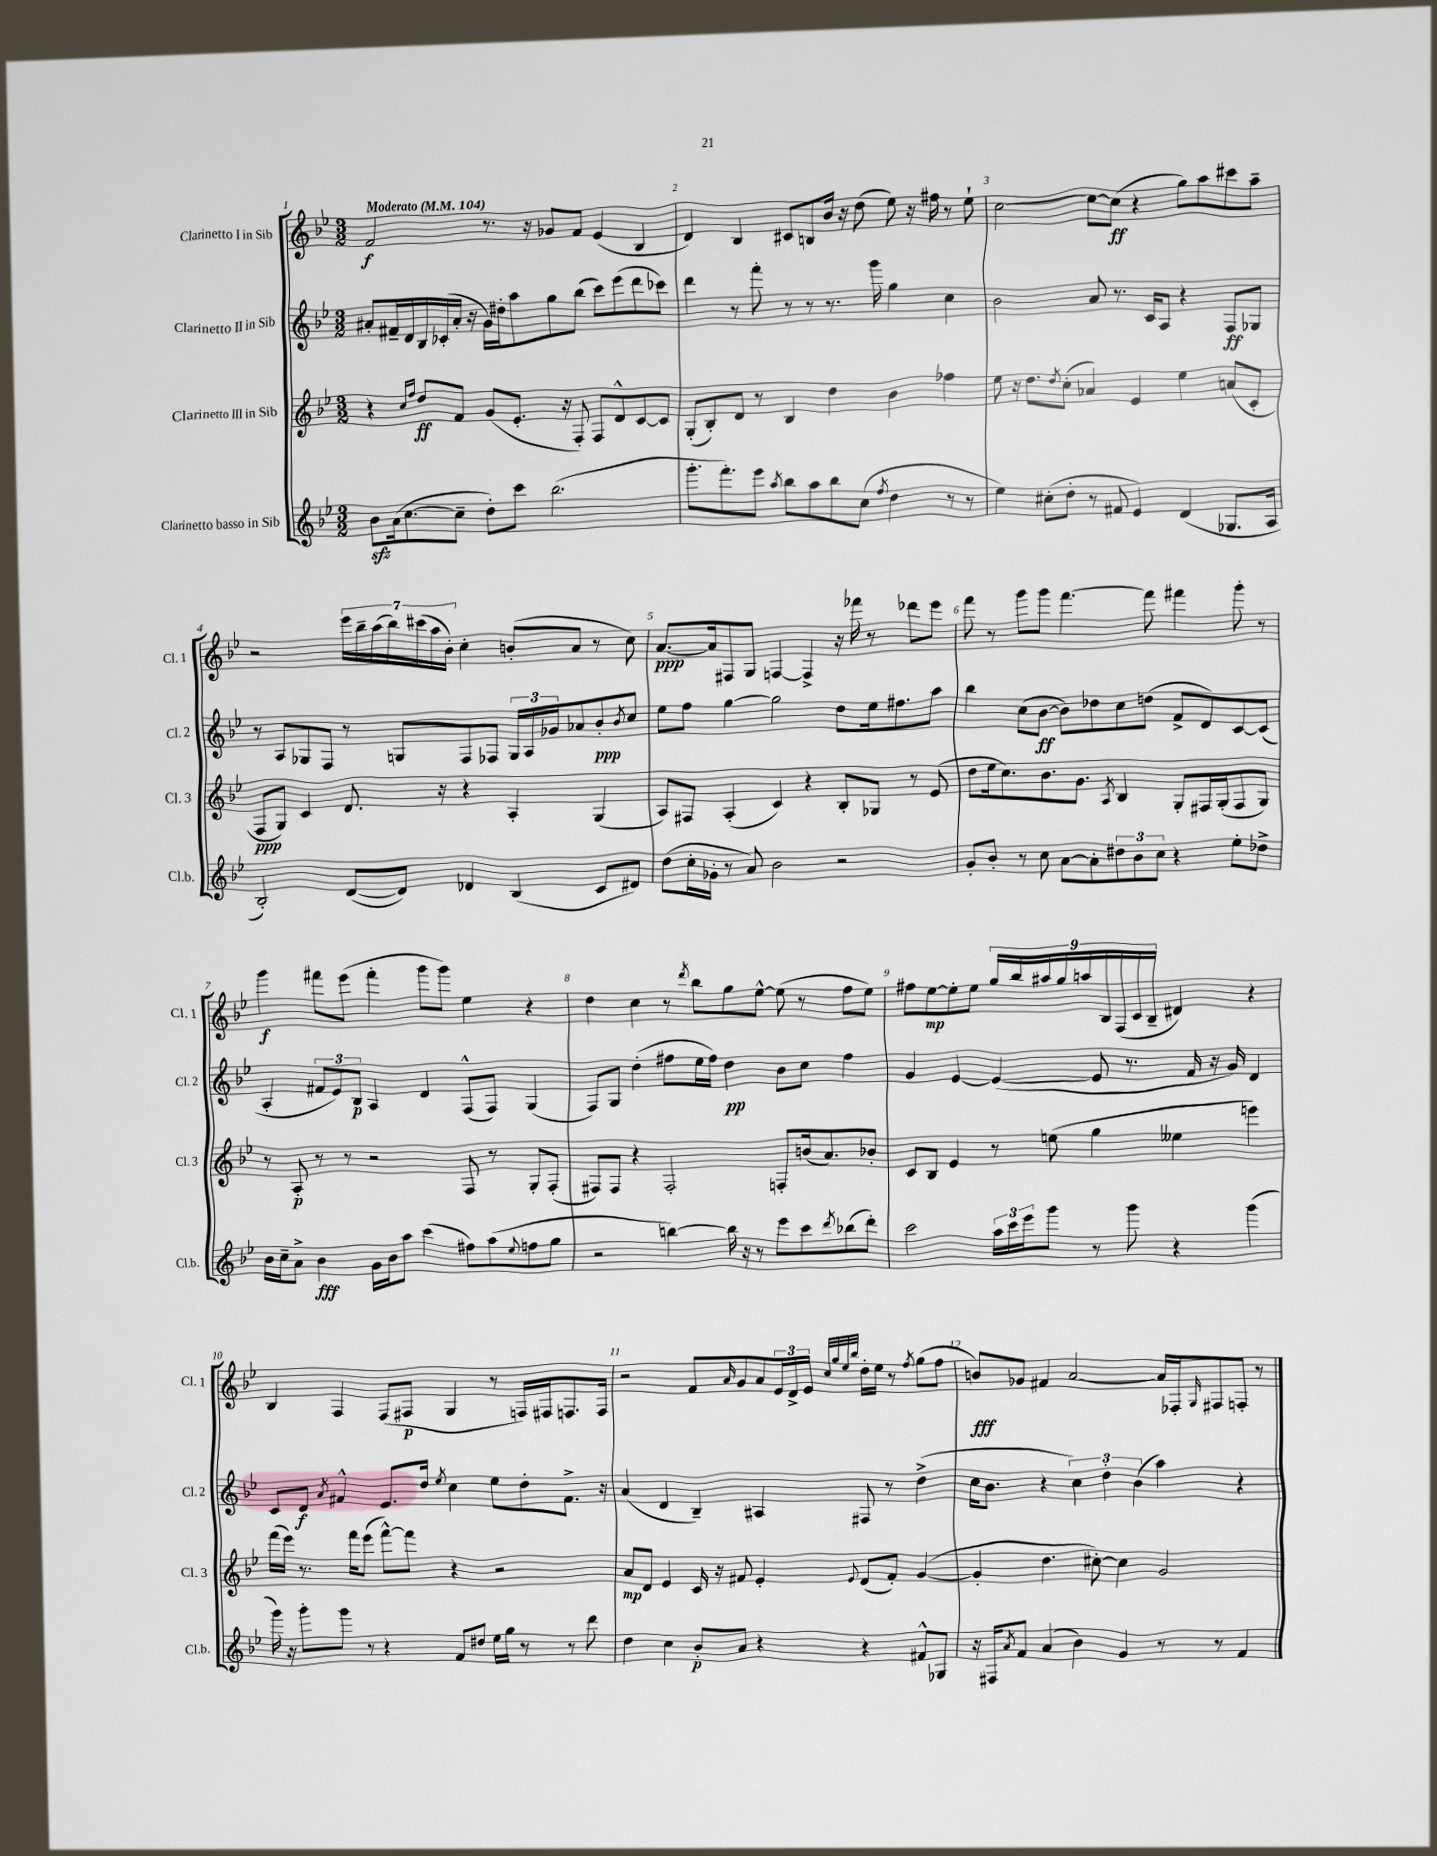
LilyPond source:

<<
\new StaffGroup <<
\new Staff = "s0" \with { instrumentName = "Clarinetto I in Sib" shortInstrumentName = "Cl. 1" } {
    \clef treble \key bes \major \numericTimeSignature \time 3/2 \tempo "Moderato" 4 = 104
    f'2\f r8. r16 ges'8 f'8 ees'4( bes4 |
    d'4) bes4 cis'8 b8 bes'16 r16 d''8( ees''8) r16 fis''16 r8 ees''8-! |
    c''2~ c''8~ c''8\ff( r4 g''8) a''8 cis'''8 a''8-- |
    r2 \tuplet 7/4 { ees'''16 bes''16-- a''16( bes''16) cis'''16( a''16 bes'16-.) } c''4-. b'8-.( a'8 r8 c''8) |
    a'8.~\ppp a'16 fis8 g8 f4~ f4-> r16 fes'''16 r8 des'''8 ees'''8 |
    f'''8 r8 g'''8 g'''8 f'''4.~ f'''8 fis'''4 g'''8-. r8 |
    g'''4\f fis'''8 ees'''8( fis'''4-. g'''8 g'''8) ees''4 r4 |
    d''4 c''4 r8 \acciaccatura { d'''8 } bes''8 g''8 ees''8~-^ ees''8( r8 f''8 ees''8) |
    fis''8 ees''8~\mp ees''8-. ees''8 \tuplet 9/8 { g''16 bes''16 ais''16 g''16 a''16 bes16 f16( c'16 bes16-- } dis'4) r4 |
    bes4 f4 f8( fis8\p g4 r8 f16) fis16 f8. f16 |
    r2 f'8 \grace { a'16 } g'8 a'8 \tuplet 3/2 { ees'16 d'16-> ees'16 } \grace { c''32 g''32 ees''32 bes''32 } d''16-. ees''16 r8 \acciaccatura { f''8 } g''8( f''8 |
    b'8\fff) ges'8 fis'4 a'2~ a'16 fes16-. \grace { g16 } fis8 f8-. r8 \bar "|." |
}
\new Staff = "s1" \with { instrumentName = "Clarinetto II in Sib" shortInstrumentName = "Cl. 2" } {
    \clef treble \key bes \major \numericTimeSignature \time 3/2
    ais'8-. fis'16-- d'16 bes16 ces'16-.( ais'16-. r16 g'16) dis''16-. a''8 g''8 bes''8( c'''8) ees'''8( d'''8 ces'''8) |
    d'''4 r8 f'''8-. r8 r8 r8. g'''16 g''4 c''4 |
    bes'2 a'8 r8. c'16 a8 r4 f8\ff ges8 |
    r8 a8 ges8 f8 r8 g8 f8 fes8 \tuplet 3/2 { g16 a16 ges'16 } aes'8 bes'8-.\ppp \acciaccatura { bes'8 } c''8 |
    ees''8 f''8 g''4~ g''2 d''8 ees''16 fis''8. a''8 |
    bes''4 c''8( bes'8~\ff bes'8) des''8 c''8 d''8( f'8-> d'8) c'8~ c'8( |
    a4-. \tuplet 3/2 { fis'8 ees'8) bes8\p } a4 d'4 f8-^( f8) g4( |
    f8) g8 d''4-.( fis''8 ees''16 fis''16) d''4\pp bes'8 c''8 fis''4 |
    g'4 ees'4~ ees'4~( ees'8 r8. f'16 r16 g'16) d'4 |
    c'8 d'8\f \acciaccatura { a'8 } fis'4-^ ees'8. d''16 \acciaccatura { ees''8 } c''4 ees''8 d''8-. fis'8.-> r16 |
    a'4( d'4 bes4--) ais4 fis8 r8 d''4->( |
    c''16 bes'8. r4 \tuplet 3/2 { c''4) d''4-. bes'4( } a''4) r4 \bar "|." |
}
\new Staff = "s2" \with { instrumentName = "Clarinetto III in Sib" shortInstrumentName = "Cl. 3" } {
    \clef treble \key bes \major \numericTimeSignature \time 3/2
    r4 \grace { c''16 f''16 } d''8\ff f'8 g'8( ees'8.-. r16 f8-.) f8 d'8-^ c'8~ c'8 |
    g8-.( bes8-.) d'8 r8 bes4 d''4 bes'4 fes''4 |
    ees''8 r16 d''8. \acciaccatura { d''8 } c''8-.( aes'4) ees'4 ees''4 a'8( c'8-. |
    f8\ppp g8) c'4 d'8. r16 r4 a4-. g4( |
    a8) fis8 a4-.( c'4) r4 bes8-. ges8 r8 ees'8( |
    d''8 ees''16 c''8.) bes'8. g'8. \acciaccatura { a8 } bes4 g8-. fis16 g16-.( fis8 g8) |
    r8 a8-.\p r8 r8 r2 f8 r8 g8-. f8-.( |
    fis8) fis8 r4 fis2-. f8-. b'16( a'8.) bes'8-. |
    c'8 bes8 ees'4 r8 e''8( g''4 eeses''4 e'''4) |
    f'''16( ees'''16) r8. f'''16 ees'''8( f'''8~-^) f'''8 r4 r2 |
    a'8\mp d'8 ees'4 c'16 r16 fis'8 ees'4-. \appoggiatura { ees'8 } d'8( fis'8-.) g'4~( |
    g'4-. d''4. cis''8~-.) cis''4 g'2 \bar "|." |
}
\new Staff = "s3" \with { instrumentName = "Clarinetto basso in Sib" shortInstrumentName = "Cl.b." } {
    \clef treble \key bes \major \numericTimeSignature \time 3/2
    bes'8\sfz a'16( c''8.~ c''8-- d''8-.) c'''8 bes''2.( |
    g'''8.-. f'''8.-.) ees'''8 \acciaccatura { a''8 } bes''8 a''8 bes''8 c''8( \acciaccatura { f''8 } d''4 r8 r8 |
    ees''4) cis''8-.( d''8-. r8 fis'8 ees'4) d'4( ges8. a16 |
    bes2-.) d'8~( d'8) des'4 bes4( c'8 dis'8) |
    d''8( c''16-. ges'16-. r8 a'8) bes'2 r2 |
    g'8-. bes'8-. r8 c''8 a'8~ a'8-. \tuplet 3/2 { dis''8 bes'8 c''8 } r4 ees''8-. des''8-> |
    bes'16 c''16-- a'8-> bes'4\fff g'16 bes'16 a''8 c'''4( fis''8) a''8( \appoggiatura { ees''8 } f''8 g''8 |
    r2 b''4~) b''16 r16 r8 ees'''8 c'''8 \acciaccatura { d'''8 } bes''8( d'''8-.) |
    c'''2 \tuplet 3/2 { a''16 c'''16 ees'''16 } g'''8 r8 g'''8 r4 g'''4( |
    g'''16) r16 g'''8-. g'''8 r8 r4 f'8 dis''8 ees''16 g''16 r8 r8 d'''8 |
    d''4 c''4 bes'8-.\p a'8 r4 r4 fis'8-^ ges8 |
    r16 fis16 \acciaccatura { a'8 } f'8 a'4( bes'4) g'4 r8 r8 f'4 \bar "|." |
}
>>
>>
\layout { \context { \Score \override BarNumber.break-visibility = ##(#f #t #t) barNumberVisibility = #all-bar-numbers-visible } }
